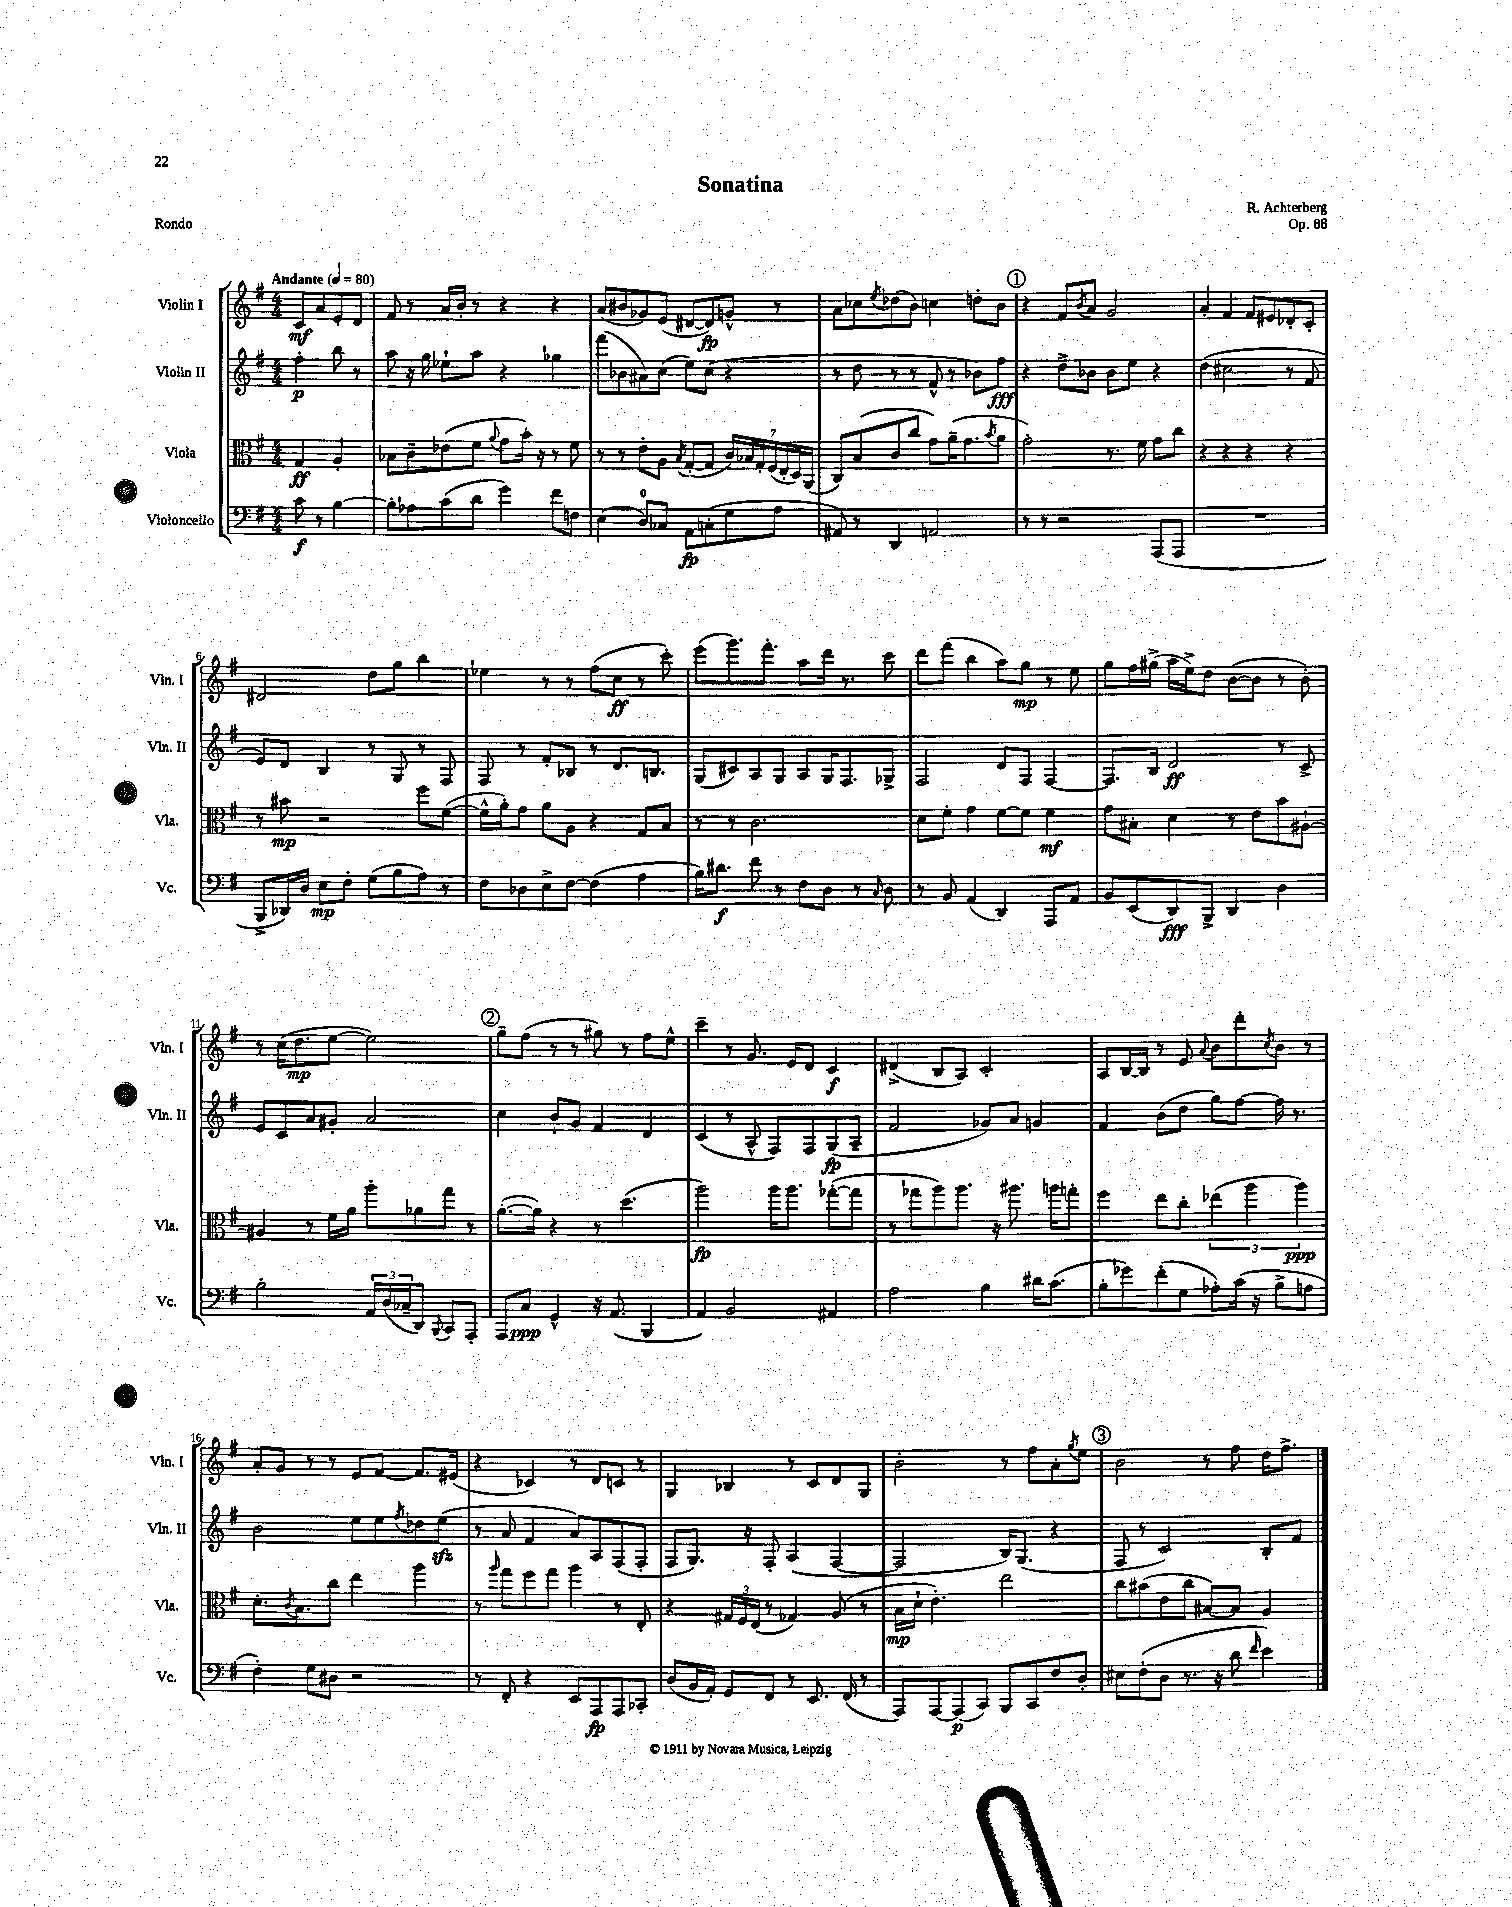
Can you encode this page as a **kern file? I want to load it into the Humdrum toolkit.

**kern	**kern	**kern	**kern
*staff4	*staff3	*staff2	*staff1
*clefF4	*clefC3	*clefG2	*clefG2
*k[f#]	*k[f#]	*k[f#]	*k[f#]
*M4/4	*M4/4	*M4/4	*M4/4
*MM80	*MM80	*MM80	*MM80
8c	4G	4ff#'	8c
8r	.	.	8a
[4B	4A'	8bb	8e'
.	.	8r	8d
=	=	=	=
8B']	8B-	8aa	8f#
8A-	8c~	16r	8r
.	.	16gg	.
(8c	(8e-	8ee-`	16a
.	.	.	16b'
8d	8f#	8aa	8r
.	8qqa	.	.
4g)	8g	4r	4r
.	16b')	.	.
.	16r	.	.
8f#	8r	4gg-	4r
8F	8f#	.	.
=	=	=	=
(4E	8r	(8fff#	(8a
.	8r	8b-	8b#
8D)	8e'	8a#)	8g-)
8C-	8A	(8cc	(8e
.	8qB	.	.
8AA	([8G'	8ee)	[8d#
(8C'	8G]	(8cc	8d#])
8G	28c)	4r	8g^^
.	28B-	.	.
.	28G'	.	.
.	(28F#	.	.
8A	.	.	8r
.	28E'	.	.
.	28D)	.	.
.	(28AA	.	.
=	=	=	=
8AA#)	8C)	8r	8a
8r	(8B	8dd	8cc-
.	.	.	8qee
4DD	8c	8r	(8dd-
.	8cc	8r	8b)
2AA	8g)	8f#^^	4cc
.	(16a~	8r	.
.	8.g	.	.
.	.	8b-)	8dd'
.	8qb	.	.
.	8a	8ff#	8b
=	=	=	=
8r	2g')	4r	4r
8r	.	.	.
2r	.	8dd^	8f#
.	.	.	8qb
.	.	8b-	8a
.	8.r	8b-	2g
.	.	8ee	.
.	16f#	.	.
(8AAA	8g	4r	.
8AAA	8cc	.	.
=	=	=	=
1r	4r	(4dd	4a'
.	4r	2cc#	4f#
.	4r	.	8f#
.	.	.	8e#
.	4r	8r	8d-'
.	.	8f#	8c'
=	=	=	=
8BBB^	8r	8e)	2d#
16DD-)	8b#	8d	.
16D	.	.	.
8E	2r	4B	.
8F#'	.	.	.
(8G	.	8r	8dd
8B	.	8G	8gg
8A)	8ff#	8r	4bb
8r	([8f#	8F#	.
=	=	=	=
8F#	16f#^^]	8F#	4ee-
.	16a')	.	.
8D-	8g	8r	.
8E^	8a	8f#'	8r
[8F#	8A	8B-	8r
(4F#]	4r	8r	(8ff#
.	.	8.d	8cc
4A	8G	.	8r
.	.	8.B	.
.	8B	.	8ccc')
=	=	=	=
16B)	8r	(8G	(8eee
8.d#	.	.	.
.	8r	8c#)	8.ggg)
8f#	2.c	8A	.
.	.	.	8.fff#'
8r	.	8G	.
8F#	.	8A	8aa
8D	.	16G	16ddd
.	.	8.F#	8.r
8r	.	.	.
16qqC	.	.	.
8D	.	8G-^	8ccc
=	=	=	=
8r	8d	2F#	8ddd
8BB	8f#'	.	(8fff#
(4AA	4g	.	4bb
4DD)	[8f#	8d	8aa)
.	8f#]	8F#	8gg
8AAA	4f#	[4F#	8r
8AA	.	.	8ee
=	=	=	=
8BB	8g	8.F#]	8gg
(8EE	8B#'	.	16ff#
.	.	16B	(16gg#^
8DD)	4d	2d	16aa
.	.	.	16ee^)
8BBB^	.	.	8dd
4DD	8r	.	([8b
.	8e	.	8b]
4D	8b	8r	8r
.	[8A#`	8c^	8b')
=	=	=	=
2B'	4A#]	8e	8r
.	.	8c	(16cc
.	.	.	8.dd
.	8r	8a	.
.	16f#	8g#'	[8ee
.	16a	.	.
24AA	8aa'	2a	2ee])
(24D	.	.	.
24C-~	.	.	.
8DD)	8a-	.	.
8qqBBB	.	.	.
8CC	8gg	.	.
8AAA'	8r	.	.
=	=	=	=
8AAA	([8.a'	4cc	8gg~
8C	.	.	(8ff#
.	16a])	.	.
4GG^^	4r	8b`	8r
.	.	8g	8r
16r	8r	4f#	8gg#)
(8.AA	.	.	.
.	(4.dd	.	8r
4BBB	.	4d	8ff#
.	.	.	8ee^^
=	=	=	=
4AA)	2aa)	(4c	4ccc~
2BB	.	8r	8r
.	.	8A^^	8.g
.	16aa	8F#)	.
.	8.aa	.	16e
.	.	8F#	8d
4AA#	([8gg-'	(8G	4c
.	8gg-]	8A~	.
=	=	=	=
2A	8r	2f#	(4d#^
.	8gg-	.	.
.	8aa)	.	8B
.	8.aa	.	8A)
4B	.	8g-)	2c'
.	16r	.	.
.	8.aa#	8a	.
16d#	.	4g	.
(8.c	16aa	.	.
.	8gg'	.	.
=	=	=	=
8B'	4ff#	4f#	8A
8g-)	.	.	[16B
.	.	.	16B]
(8f#'	8ee	(8b	8r
8G	8cc'	8dd	8e
.	.	.	8qqa
8A-')	(6ee-	8gg)	8b
(16c	.	[8ff#	8ddd'
.	6aa	.	.
16r	.	.	.
.	.	.	8qcc
8B^	.	16ff#]	8b
.	.	8.r	.
.	6aa)	.	.
8A	.	.	8r
=	=	=	=
4F#')	8.d'	2b	8a'
.	.	.	8g
.	8qc	.	.
.	8.B	.	.
8G	.	.	8r
8D#	8cc	.	8r
2r	4ee	8ee	8e
.	.	8ee	[8f#
.	.	8qff#	.
.	4aa	8dd-	8.f#]
.	.	(8ee	.
.	.	.	(16e#
=	=	=	=
8r	8r	8r	4r
.	16qqaa	.	.
8FF#'	8gg	8a	.
4r	8ff#	4f#	4c-)
.	8gg	.	.
8EE	4aa	8a)	8r
8AAA	.	8A	8d
8AAA	8r	(8F#	8c
8CC-'	8E'	8F#'	8r
=	=	=	=
(8D	4r	8F#	4G
16BB	.	8.G)	.
16AA')	.	.	.
8GG	24G#	.	4B-
.	24F#	.	.
.	.	16r	.
.	(24E	.	.
8FF#	8r	8F#'	.
8r	4G-)	(4A	8r
8.EE	.	.	8c
.	(8A	[4F#	8d
(16FF#	.	.	.
8r	8r	.	8G
=	=	=	=
8AAA)	16B	2F#]	2b'
.	16d`	.	.
[8AAA	4.e')	.	.
(8AAA]	.	.	.
8CC)	.	.	.
8BBB	2ee	16B)	8r
.	.	(8.G	.
8CC	.	.	8ff#
8F#	.	4r	8a'
.	.	.	8qgg
8D'	.	.	8ee
=	=	=	=
8E#	8cc	8F#	2b
(8F#'	(8b#	8r	.
8D	8e	2c)	.
8.r	8cc	.	.
.	[8B#)	.	8r
16r	.	.	.
8d	8B#]	.	8ff#
16qqf#	.	.	.
4e)	4A	8B'	16dd
.	.	.	8.ff#^
.	.	8f#	.
==	==	==	==
*-	*-	*-	*-
